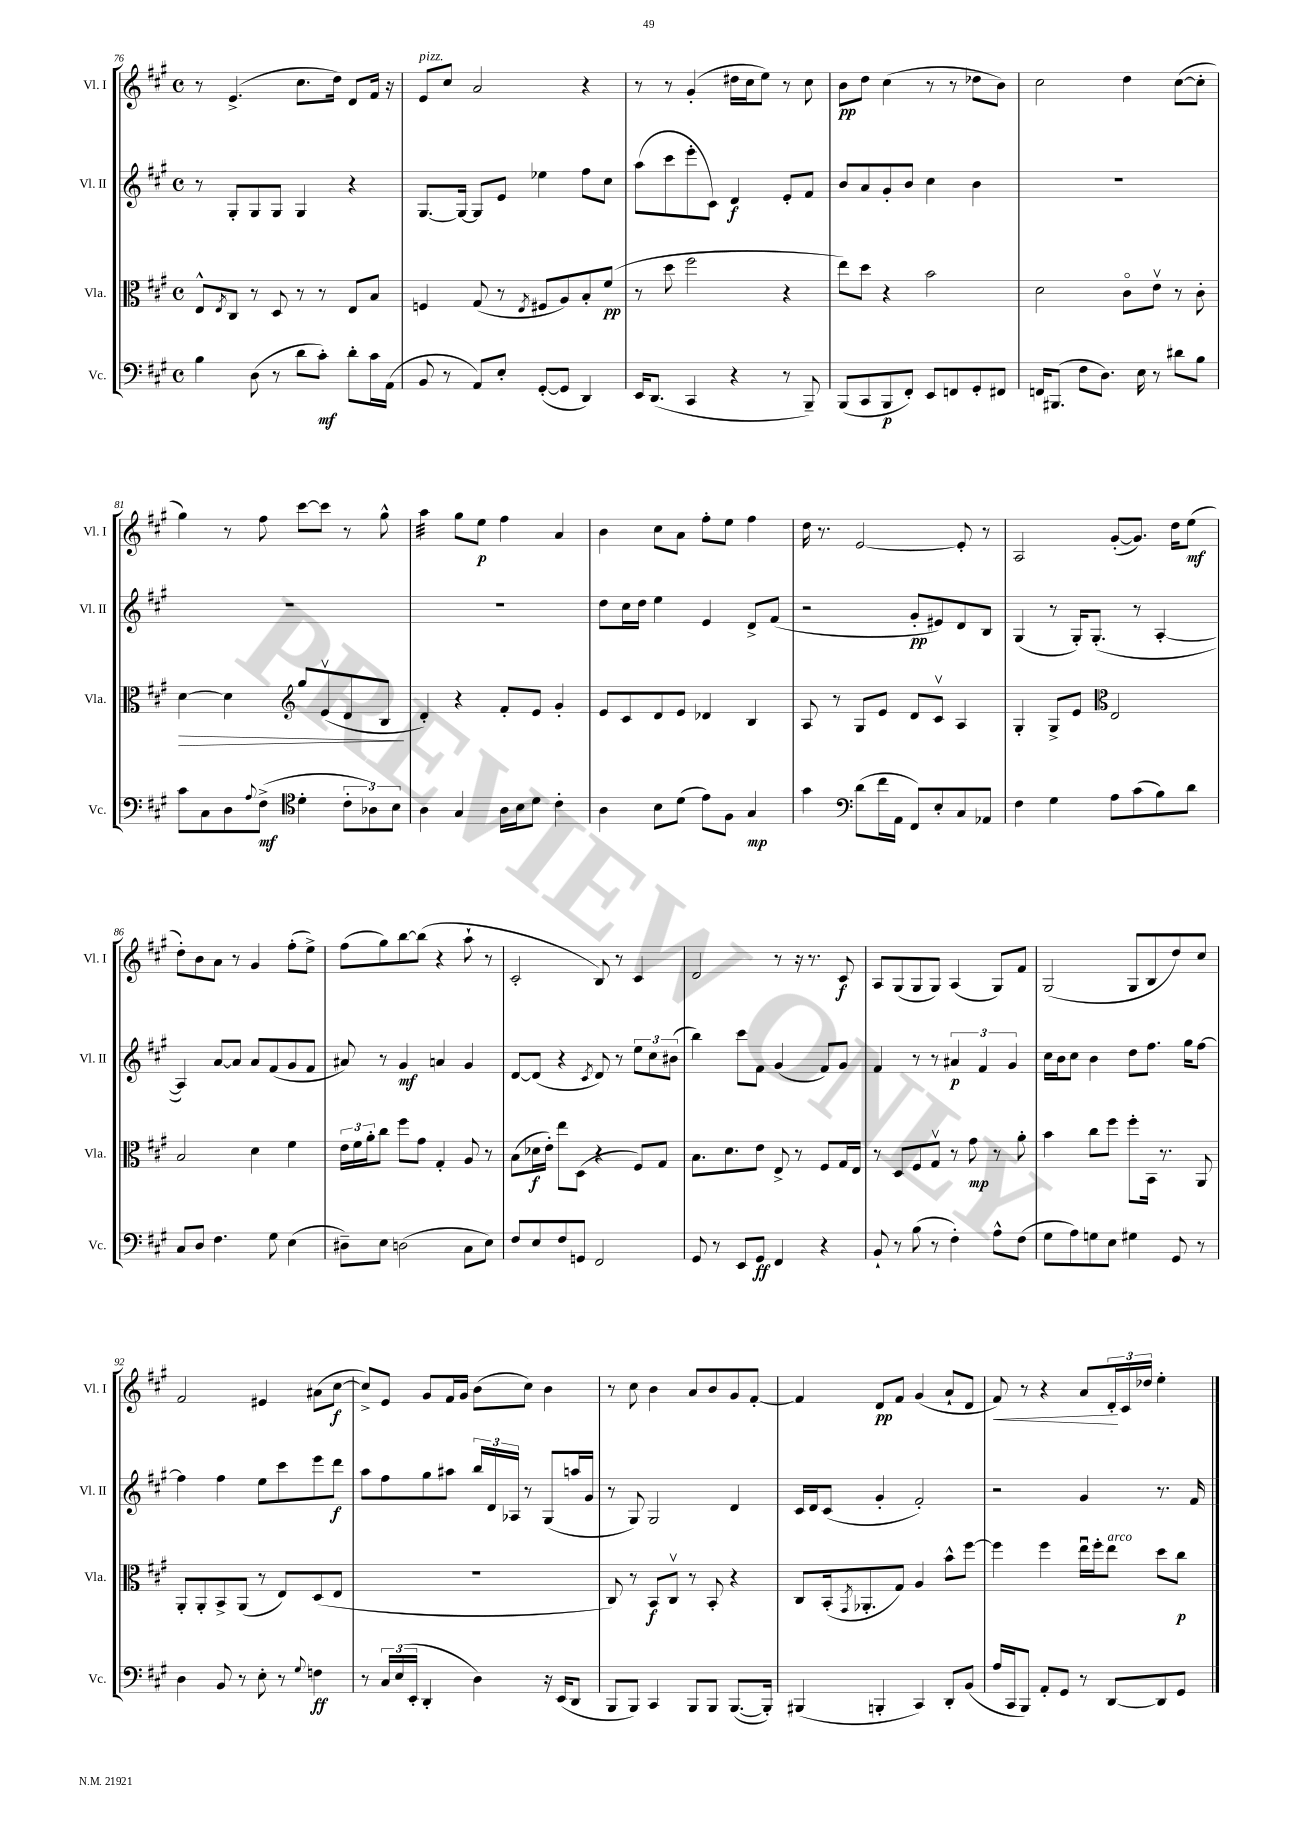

**kern	**dynam	**kern	**dynam	**kern	**dynam	**kern	**dynam
*part4	*part4	*part3	*part3	*part2	*part2	*part1	*part1
*staff4	*staff4	*staff3	*staff3	*staff2	*staff2	*staff1	*staff1
*I"Vc.	*	*I"Vla.	*	*I"Vl. II	*	*I"Vl. I	*
*I'Vc.	*	*I'Vla.	*	*I'Vl. II	*	*I'Vl. I	*
*clefF4	*	*clefC3	*	*clefG2	*	*clefG2	*
*k[f#c#g#]	*	*k[f#c#g#]	*	*k[f#c#g#]	*	*k[f#c#g#]	*
*M4/4	*	*M4/4	*	*M4/4	*	*M4/4	*
*met(c)	*	*met(c)	*	*met(c)	*	*met(c)	*
=76	=76	=76	=76	=76	=76	=76	=76
4B\	.	8E^^/L	.	8r	.	8r	.
.	.	8qE/	.	.	.	.	.
.	.	8C#/J	.	8G#'/L	.	(4.e^/	.
(8D\	.	8r	.	8G#/	.	.	.
8r	.	8D/	.	8G#/J	.	.	.
8d\L	.	8r	.	4G#/	.	8.cc#\L	.
8c#'\J)	mf	8r	.	.	.	.	.
.	.	.	.	.	.	16dd\Jk)	.
8d'\L	.	8E/L	.	4r	.	8d/L	.
16c#\L	.	8B/J	.	.	.	16f#/Jk	.
(16AA\JJ	.	.	.	.	.	16r	.
=77	=77	=77	=77	=77	=77	=77	=77
!	!	!	!	!	!	!LO:TX:a:i:t=pizz.	!
8BB/	.	4Fn/	.	[8.G#/L	.	8e/L	.
8r	.	.	.	.	.	8cc#/J	.
.	.	.	.	16G#/Jk_	.	.	.
8AA/L)	.	(8G#/	.	8G#/L]	.	2a/	.
8E'/J	.	8r	.	8e/J	.	.	.
.	.	8qE/	.	.	.	.	.
([8GG#'/L	.	8F#X/L	.	4ee-X\	.	.	.
8GG#/J]	.	8A/)	.	.	.	.	.
4DD/)	.	8B'/	.	8ff#\L	.	4r	.
.	.	(8f#/J	pp	8cc#\J	.	.	.
=78	=78	=78	=78	=78	=78	=78	=78
16EE/KL	.	8r	.	(8aa\L	.	8r	.
(8.DD/J	.	.	.	.	.	.	.
.	.	8dd\	.	8ccc#\	.	8r	.
4CC#/	.	2ff#\	.	8eee'\	.	(4g#'/	.
.	.	.	.	8c#\J)	.	.	.
4r	.	.	.	4d/	f	16dd#X\LL	.
.	.	.	.	.	.	16cc#\J	.
.	.	.	.	.	.	8ee\J)	.
8r	.	4r	.	8e'/L	.	8r	.
8BBB~/)	.	.	.	8f#/J	.	8cc#\	.
=79	=79	=79	=79	=79	=79	=79	=79
(8BBB/L	.	8ee\L)	.	8b/L	.	8b\L	pp
8CC#/	.	8dd\J	.	8a/	.	8dd\J	.
8BBB/	p	4r	.	8g#'/	.	(4cc#\	.
8FF#'/J)	.	.	.	8b/J	.	.	.
8EE/L	.	2b\	.	4cc#\	.	8r	.
8FFn/	.	.	.	.	.	8r	.
8GG#'/	.	.	.	4b\	.	8dd-X\L	.
8FF#X/J	.	.	.	.	.	8b\J)	.
=80	=80	=80	=80	=80	=80	=80	=80
16FFn/KL	.	2d\	.	1r	.	2cc#\	.
(8.BBB#X/J	.	.	.	.	.	.	.
8F#\L	.	.	.	.	.	.	.
8.D\J)	.	.	.	.	.	.	.
.	.	8c#\L	.	.	.	4dd\	.
16E\	.	.	.	.	.	.	.
8r	.	8ev\J	.	.	.	.	.
8d#X\L	.	8r	.	.	.	([8cc#\L	.
8B\J	.	8c#'\	.	.	.	8cc#'\J]	.
!!LO:LB:g=z
=81	=81	=81	=81	=81	=81	=81	=81
!	!	!	!LO:HP:b	!	!	!	!
8c#\L	.	[4d\	>	1r	.	4gg#\)	.
8C#\	.	.	.	.	.	.	.
8D\	.	4d\]	.	.	.	8r	.
8qqA/	.	.	.	.	.	.	.
(8F#^\J	mf	.	.	.	.	8ff#\	.
*clefC4	*	*clefG2	*	*	*	*	*
4d'\	.	8gg#/L	.	.	.	[8ccc#\L	.
.	.	(8ev/	.	.	.	8ccc#\J]	.
12c#'\L	.	8d/	.	.	.	8r	.
12A-X\)	.	.	.	.	.	.	.
.	.	8B/J	.	.	.	8gg#^^\	.
12B\J	.	.	.	.	.	.	.
.	.	.	]	.	.	.	.
=82	=82	=82	=82	=82	=82	=82	=82
*	*	*	*	*	*	*tremolo	*
4A\	.	4d'/)	.	1r	.	32aa\LLL	.
.	.	.	.	.	.	32aa\	.
.	.	.	.	.	.	32aa\	.
.	.	.	.	.	.	32aa\	.
.	.	.	.	.	.	32aa\	.
.	.	.	.	.	.	32aa\	.
.	.	.	.	.	.	32aa\	.
.	.	.	.	.	.	32aa\JJJ	.
*	*	*	*	*	*	*Xtremolo	*
4G#/	.	4r	.	.	.	8gg#\L	.
.	.	.	.	.	.	8ee\J	p
16A\LL	.	8f#'/L	.	.	.	4ff#\	.
16B\J	.	.	.	.	.	.	.
8d\J	.	8e/J	.	.	.	.	.
4c#'\	.	4g#'/	.	.	.	4a/	.
=83	=83	=83	=83	=83	=83	=83	=83
4A\	.	8e/L	.	8dd\L	.	4b\	.
.	.	8c#/	.	16cc#\L	.	.	.
.	.	.	.	16dd\JJ	.	.	.
8B\L	.	8d/	.	4ee\	.	8cc#\L	.
(8d\J	.	8e/J	.	.	.	8a\J	.
8e\L)	.	4d-X/	.	4e/	.	8ff#'\L	.
8F#\J	.	.	.	.	.	8ee\J	.
4G#/	mp	4B/	.	8d^/L	.	4ff#\	.
.	.	.	.	(8f#/J	.	.	.
=84	=84	=84	=84	=84	=84	=84	=84
4g#\	.	8A/	.	2r	.	16dd\	.
.	.	.	.	.	.	8.r	.
.	.	8r	.	.	.	.	.
*clefF4	*	*	*	*	*	*	*
(8d\L	.	8G#/L	.	.	.	[2e/	.
16f#\L	.	8e/J	.	.	.	.	.
16AA\JJ	.	.	.	.	.	.	.
8FF#/L)	.	8d/L	.	8g#'/L	pp	.	.
8E'/	.	8c#v/J	.	8e#X/)	.	.	.
8C#/	.	4A/	.	8d/	.	8e'/]	.
8AA-X/J	.	.	.	8B/J	.	8r	.
=85	=85	=85	=85	=85	=85	=85	=85
4F#\	.	4G#'/	.	(4G#/	.	2A/	.
4G#\	.	8G#^/L	.	8r	.	.	.
.	.	8e/J	.	16G#'/KL)	.	.	.
.	.	.	.	(8.G#'/J	.	.	.
*	*	*clefC3	*	*	*	*	*
8A\L	.	2E/	.	.	.	([8g#'/L	.
(8c#\	.	.	.	8r	.	8.g#/J])	.
8B\)	.	.	.	[4A'/	.	.	.
.	.	.	.	.	.	16dd\KL	.
8d\J	.	.	.	.	.	(8ee\J	mf
!!LO:LB:g=z
=86	=86	=86	=86	=86	=86	=86	=86
8C#/L	.	2B/	.	4A/])	.	8dd'\L)	.
8D/J	.	.	.	.	.	8b\	.
4.F#\	.	.	.	[8a/L	.	8a\J	.
.	.	.	.	8a/J]	.	8r	.
.	.	4d\	.	8a/L	.	4g#/	.
8G#\	.	.	.	(8f#/	.	.	.
(4E\	.	4f#\	.	8g#/	.	(8ff#'\L	.
.	.	.	.	8f#/J	.	8ee^\J)	.
=87	=87	=87	=87	=87	=87	=87	=87
8D#X~\L)	.	24e\LL	.	8a#X/)	.	(8ff#\L	.
.	.	24f#\	.	.	.	.	.
.	.	24a'\J	.	.	.	.	.
8E\J	.	8cc#\J	.	8r	.	8gg#\)	.
(2Dn\	.	8ff#\L	.	4g#/	mf	[8bb\	.
.	.	8g#\J	.	.	.	(8bb\J]	.
.	.	4G#'/	.	4an/	.	4r	.
8C#\L	.	8A/	.	4g#/	.	8aa`\	.
8E\J)	.	8r	.	.	.	8r	.
=88	=88	=88	=88	=88	=88	=88	=88
8F#/L	.	(8B\L	.	[8d/L	.	2c#'/	.
8E/	.	16d-X\L	f	(8d/J]	.	.	.
.	.	16e'\JJ)	.	.	.	.	.
8F#/	.	8ee\L	.	4r	.	.	.
8GGn/J	.	(8D\J	.	.	.	.	.
.	.	.	.	8qc#/	.	.	.
2FF#/	.	4r	.	8d/)	.	8B/)	.
.	.	.	.	8r	.	8r	.
.	.	8F#/L)	.	12ee\L	.	4c#/	.
.	.	.	.	12cc#\	.	.	.
.	.	8G#/J	.	.	.	.	.
.	.	.	.	(12b#X\J	.	.	.
=89	=89	=89	=89	=89	=89	=89	=89
8GG#/	.	8.B\L	.	4bb\)	.	2d/	.
8r	.	.	.	.	.	.	.
.	.	8.d\	.	.	.	.	.
8EE/L	.	.	.	8ccc#\L	.	.	.
8GG#/J	ff	8e\J	.	8f#\J	.	.	.
4FF#/	.	8E^/	.	(4g#/	.	8r	.
.	.	8r	.	.	.	16r	.
.	.	.	.	.	.	8.r	.
4r	.	8F#/L	.	8f#/L)	.	.	.
.	.	16G#/L	.	8g#/J	.	8c#/	f
.	.	16E/JJ	.	.	.	.	.
=90	=90	=90	=90	=90	=90	=90	=90
8BB`/	.	8r	.	4f#/	.	8A/L	.
8r	.	8D/L	.	.	.	(8G#/	.
(8B\	.	8F#/	.	8r	.	8G#/	.
8r	.	8G#v/J	.	8r	.	8G#/J)	.
4F#'\)	.	8r	.	6a#X/	p	(4A/	.
.	.	8g#\	mp	.	.	.	.
.	.	.	.	6f#/	.	.	.
8A^^\L	.	8r	.	.	.	8G#/L)	.
.	.	.	.	6g#/	.	.	.
(8F#\J	.	8a'\	.	.	.	8f#/J	.
=91	=91	=91	=91	=91	=91	=91	=91
8G#\L	.	4b\	.	16cc#\LL	.	(2G#/	.
.	.	.	.	16b\J	.	.	.
8A\)	.	.	.	8cc#\J	.	.	.
8Gn\	.	8cc#\L	.	4b\	.	.	.
8E\J	.	8ff#\J	.	.	.	.	.
4G#X\	.	8ff#'\L	.	8dd\L	.	8G#/L	.
.	.	16BB\Jk	.	8.ff#\J	.	8B/	.
.	.	8.r	.	.	.	.	.
8GG#/	.	.	.	.	.	8dd/)	.
.	.	.	.	16gg#\KL	.	.	.
8r	.	8AA/	.	[8ff#\J	.	8cc#/J	.
!!LO:LB:g=z
=92	=92	=92	=92	=92	=92	=92	=92
4D\	.	8AA'/L	.	4ff#\]	.	2f#/	.
.	.	8AA'/	.	.	.	.	.
8BB/	.	8BB^/	.	4ff#\	.	.	.
8r	.	(8AA/J	.	.	.	.	.
8E'\	.	8r	.	8ee\L	.	4e#X/	.
8r	.	8E/L)	.	8ccc#\	.	.	.
8qqG#/	.	.	.	.	.	.	.
4Fn\	ff	(8D/	.	8eee\	.	(8a#X\L	.
.	.	8E/J	.	8ddd\J	f	[8cc#\J	f
=93	=93	=93	=93	=93	=93	=93	=93
8r	.	1r	.	8aa\L	.	8cc#^/L])	.
24C#/LL	.	.	.	8ff#\	.	8e/J	.
(24E/	.	.	.	.	.	.	.
24EE'/JJ	.	.	.	.	.	.	.
4DD'/	.	.	.	8gg#\	.	8g#/L	.
.	.	.	.	8aa#X\J	.	16f#/L	.
.	.	.	.	.	.	16g#/JJ	.
4D\)	.	.	.	24bb/LL	.	(8b\L	.
.	.	.	.	24d/	.	.	.
.	.	.	.	24A-X/JJ	.	.	.
.	.	.	.	8r	.	8cc#\J)	.
16r	.	.	.	(8G#/L	.	4b\	.
(16EE/KL	.	.	.	.	.	.	.
8DD/J	.	.	.	16aan/L	.	.	.
.	.	.	.	16g#/JJ	.	.	.
=94	=94	=94	=94	=94	=94	=94	=94
8BBB/L	.	8C#/)	.	8r	.	8r	.
8BBB/J)	.	8r	.	8G#/)	.	8cc#\	.
4CC#/	.	8BB/L	f	2G#/	.	4b\	.
.	.	8C#v/J	.	.	.	.	.
8BBB/L	.	8r	.	.	.	8a/L	.
8BBB/J	.	8BB'/	.	.	.	8b/	.
([8.BBB/L	.	4r	.	4d/	.	8g#/	.
.	.	.	.	.	.	[8f#'/J	.
16BBB'/Jk])	.	.	.	.	.	.	.
=95	=95	=95	=95	=95	=95	=95	=95
(4BBB#X/	.	8C#/L	.	16c#/LL	.	4f#/]	.
.	.	.	.	16d/J	.	.	.
.	.	(16BB'/k	.	(8c#/J	.	.	.
.	.	8qGG#/	.	.	.	.	.
.	.	8.AA-X'/	.	.	.	.	.
4BBBn'/	.	.	.	4g#'/	.	8d/L	pp
.	.	8G#/J)	.	.	.	8f#/J	.
4CC#/)	.	4A/	.	2f#'/)	.	(4g#/	.
8DD'/L	.	8b^^\L	.	.	.	8a`/L	.
(8BB/J	.	[8ff#\J	.	.	.	8d/J	.
=96	=96	=96	=96	=96	=96	=96	=96
!	!	!	!	!	!	!	!LO:HP:b
16A/LL	.	4ff#\]	.	2r	.	8f#/)	<
16CC#/J	.	.	.	.	.	.	.
8BBB/J)	.	.	.	.	.	8r	.
8AA'/L	.	4ff#\	.	.	.	4r	.
8GG#/J	.	.	.	.	.	.	.
8r	.	16eeu\LL	.	4g#/	.	8a/L	.
.	.	16ff#'\J	.	.	.	.	.
!	!	!LO:TX:a:i:t=arco	!	!	!	!	!
[8DD/L	.	8ee\J	.	.	.	24d'/L	.
.	.	.	.	.	.	24c#/	[
.	.	.	.	.	.	24dd-X/JJ	.
8DD/]	.	8dd\L	.	8.r	.	4ee'\	.
8GG#/J	.	8cc#\J	p	.	.	.	.
.	.	.	.	16f#/	.	.	.
==	==	==	==	==	==	==	==
*-	*-	*-	*-	*-	*-	*-	*-
